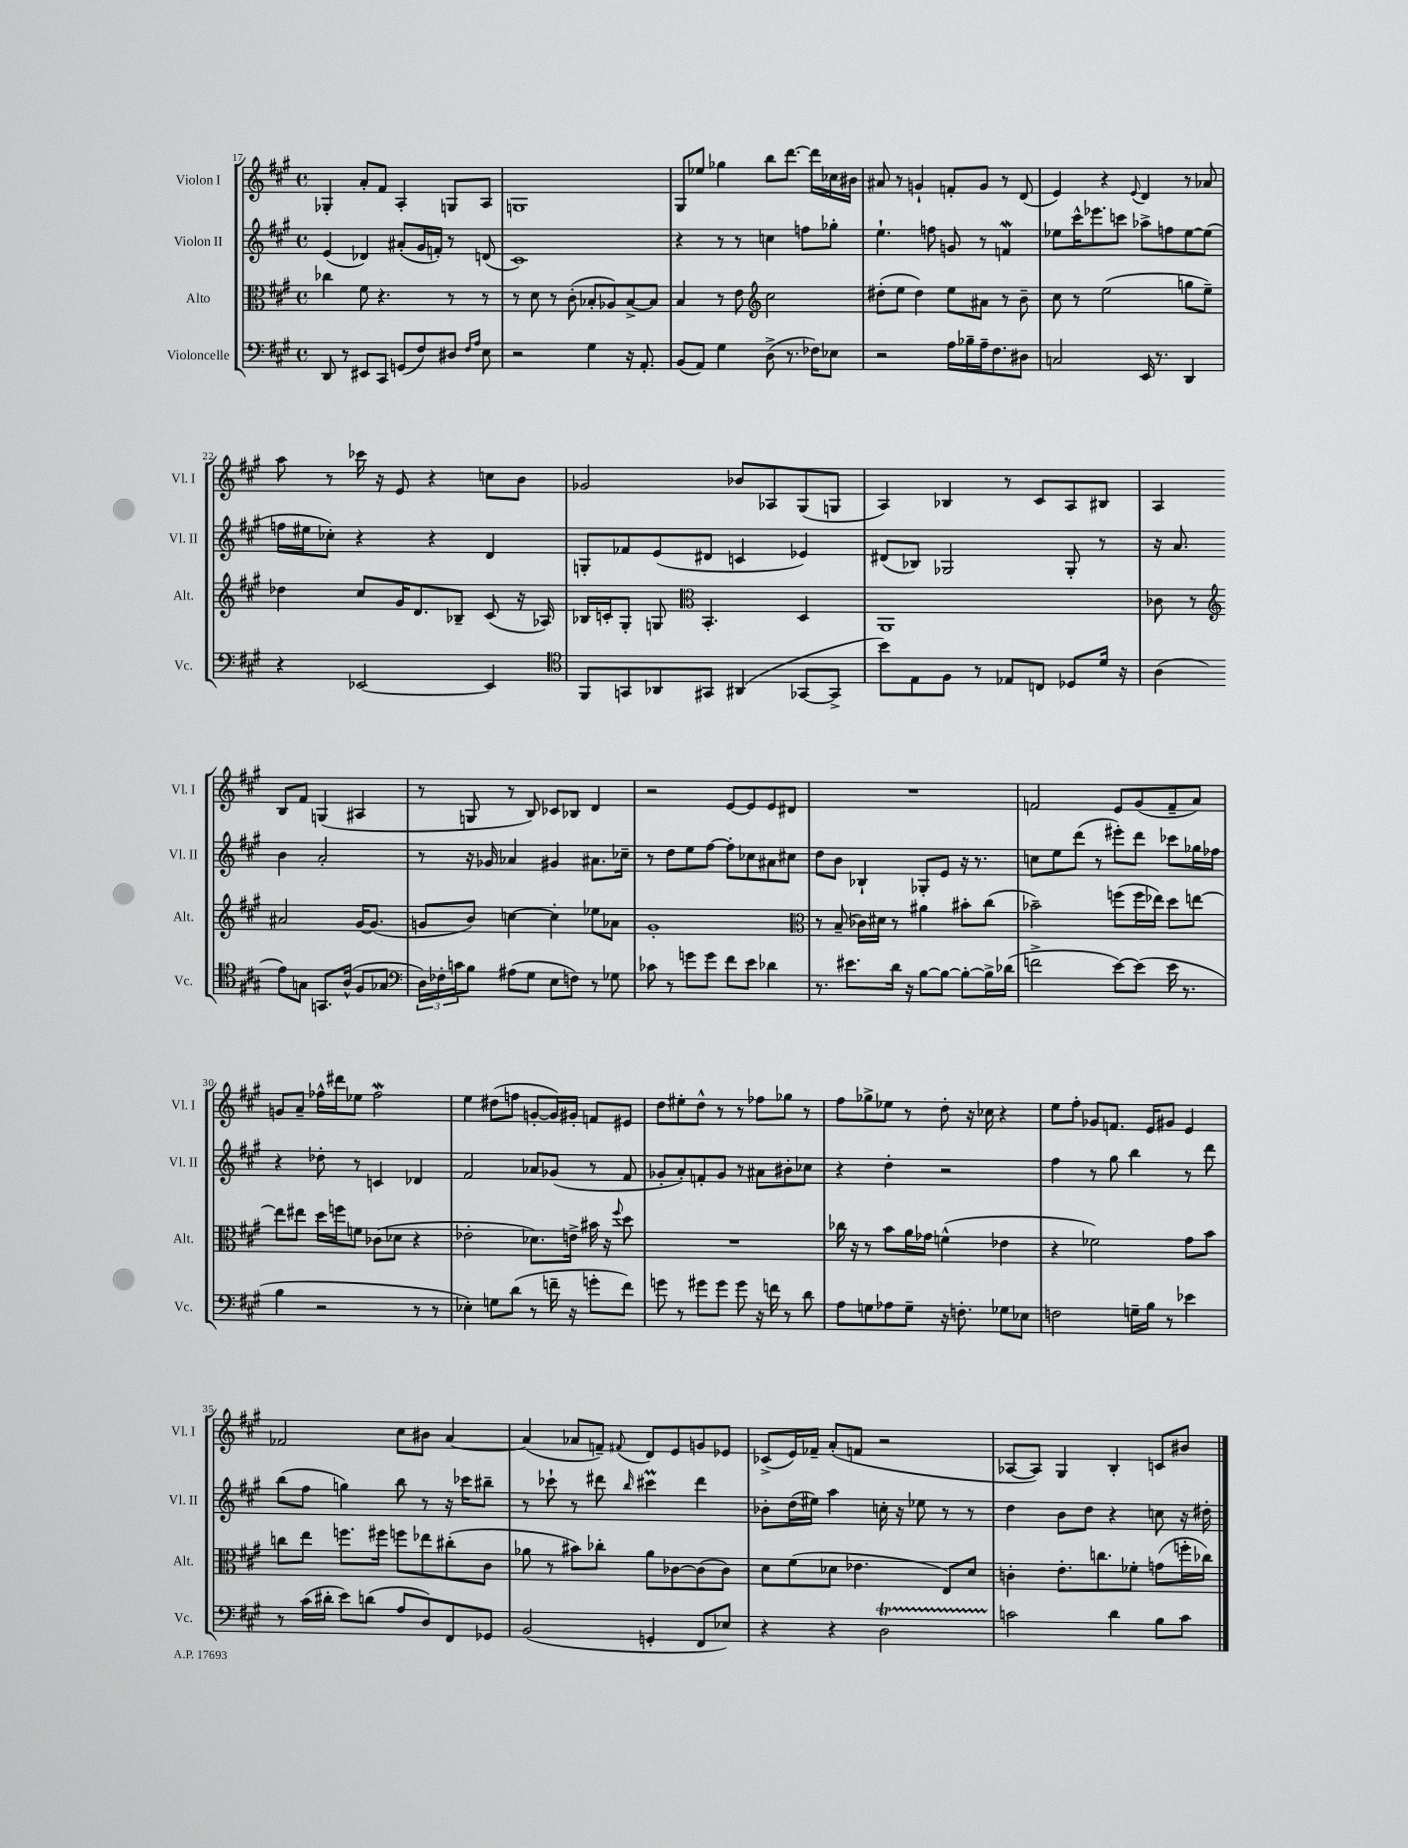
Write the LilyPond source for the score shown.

<<
\new StaffGroup <<
\new Staff = "s0" \with { instrumentName = "Violon I" shortInstrumentName = "Vl. I" } {
    \clef treble \key a \major \defaultTimeSignature \time 4/4
    ges4-. a'8-. fis'8 a4-. g8 a8 |
    g1 |
    gis8 ees''8 ges''4 b''8 d'''8.~ d'''16 ces''16 bis'16 |
    ais'8 r8 g'4-! f'8-. g'8 r8 d'8( |
    e'4) r4 \appoggiatura { e'8 } d'4 r8 aes'8 |
    a''8 r8 ces'''16 r16 e'8 r4 c''8 b'8 |
    ges'2 bes'8 aes8 gis8( g8 |
    a4) bes4 r8 cis'8 a8 bis8 |
    a4 b8 fis'8 g4( ais4 |
    r8 g8 r8 b8) ces'8 bes8 d'4 |
    r2 e'8~ e'8 e'8 dis'8 |
    R1 |
    f'2 e'8 gis'8( f'8-- a'8) |
    g'8 a'8-- fes''16-^ dis'''16 ees''8 fes''2\mordent |
    e''4 dis''8( f''8 g'8~-. g'16) gis'16-. f'8 eis'8 |
    d''8 eis''8-. d''8-^ r8 r8 fes''8 ges''8 r8 |
    fis''8 ges''8-> ees''8 r8 d''8-. r16 ces''16 r4 |
    e''8 fis''8-. ges'8 f'8. e'16 gis'8 e'4 |
    fes'2 cis''8 bis'8 a'4~ |
    a'4( aes'8 f'8--) \appoggiatura { fis'8 } d'8 e'8 g'8 ees'8 |
    ces'8->( e'16) fes'16-- a'8-.( f'8 r2 |
    aes8~ aes8) gis4 b4-. c'8 bis'8 \bar "|." |
}
\new Staff = "s1" \with { instrumentName = "Violon II" shortInstrumentName = "Vl. II" } {
    \clef treble \key a \major \defaultTimeSignature \time 4/4
    e'4( des'4) ais'8-.( gis'16 f'16-.) r8 d'8( |
    cis'1) |
    r4 r8 r8 c''4 f''8 ges''8-. |
    e''4.-! f''8 g'8 r8 f'4\mordent |
    ees''8 cis'''16-^ ees'''8. c'''8 aes''8-> f''8 ees''8~ ees''8( |
    f''16 eis''16 ces''8-.) r4 r4 d'4 |
    g8-. fes'8 e'8( dis'8 c'4 ees'4) |
    dis'8( bes8) ges2 ges8-. r8 |
    r16 a'8. b'4 a'2-. |
    r8 r16 ges'16 aes'4 gis'4 ais'8. ces''16-- |
    r8 d''8 e''8 fis''8~ fis''8-. ces''8 ais'8 cis''8 |
    d''8 b'8 bes4-! ges8-. e'8 r16 r8. |
    c''8 e''8 d'''8( r8 eis'''8-.) d'''8 ces'''8 ges''16 fes''16 |
    r4 des''8-. r8 c'4 des'4 |
    fis'2 aes'8 ges'8( r8 fis'8 |
    ges'8-. a'8-.) f'8-. ges'8 r8 ais'8 bis'8-. ces''8 |
    r4 d''4-. r2 |
    fis''4 r8 gis''8 b''4 r8 d'''8 |
    b''8( fis''8 g''4) b''8 r8 r16 ces'''16 bis''8-- |
    r8 ces'''8-! r8 dis'''8 \grace { b''16 } cis'''4\prall dis'''4 |
    bes'8-. d''16( eis''16) a''4 c''16-. r16 ees''8 r8 r8 |
    d''4 b'8 d''8 r4 c''8 r16 dis''16-. \bar "|." |
}
\new Staff = "s2" \with { instrumentName = "Alto" shortInstrumentName = "Alt." } {
    \clef alto \key a \major \defaultTimeSignature \time 4/4
    ces''4 fis'8 r4. r8 r8 |
    r8 d'8 r8 cis'8-.( bes8-. aes8) bes8~-> bes8 |
    b4 r8 e'8 \clef treble cis''2 |
    dis''8-.( e''8 dis''4) e''8 ais'8 r8 b'8-- |
    cis''8 r8 e''2( g''8 e''8--) |
    des''4 cis''8 gis'16 d'8. bes8-- cis'8( r16 aes16) |
    bes16 c'16-. gis8-. g8 \clef alto b,4.-. d4 |
    a,1 |
    ces'8 r8 \clef treble ais'2 gis'16~ gis'8.( |
    g'8 b'8) c''4~ c''4-. ees''8 aes'8 |
    gis'1-. |
    \clef alto r8 b8--( ces'16) dis'16 r8 ais'4 bis'8-. cis''8( |
    bes'2--) f''8( f''16 ees''16) d''8 e''8~ |
    e''8 eis''8 d''16 f''16 f'8 ces'8( des'8 r4 |
    ees'2-. des'8.) e'16-> bis'16 r16 \appoggiatura { fis''8 } d''8 |
    R1 |
    ces''16 r16 r8 b'8 a'16 ges'16 f'4-^( ees'4 |
    r4 fes'2) gis'8 b'8 |
    c''8 e''8 f''8. fis''16 f''8 ees''8 cis''8-.( cis'8 |
    aes'8 r8 bis'8) ces''8-. aes'8 ces'8~ ces'8( ces'8) |
    d'8 fis'8( des'8 ees'4. e8) des'8 |
    c'4-. e'8.-. c''8. fes'8-. g'8( f''16-. ces''16) \bar "|." |
}
\new Staff = "s3" \with { instrumentName = "Violoncelle" shortInstrumentName = "Vc." } {
    \clef bass \key a \major \defaultTimeSignature \time 4/4
    d,8 r8 eis,8 cis,8 g,8( fis8) dis8 \grace { fis16 a16 } e8 |
    r2 gis4 r16 a,8.-. |
    b,8( a,8) gis4 d8->( r8. fes16) ees8 |
    r2 a16 bes16-- a16-- fis8. dis8 |
    c2 e,16 r8. d,4 |
    r4 ees,2~ ees,4 |
    \clef tenor fis,8 g,8 aes,8 gis,8 ais,4( ges,8~ ges,8-> |
    b'8) e8 fis8 r8 ees8 c8 des8 d'16 r16 |
    a4( e'8) g8 g,8. a16-^( fis8 ges8 |
    \clef bass \tuplet 3/2 { d16) fes16-. c'16 } b8 ais8( gis8 e8 f8) r8 ges8 |
    ces'8 r8 g'8 g'8 fis'8 e'8 des'4 |
    r8. eis'8. d'16 r16 b8~ b8~ b8~-. b16-> des'16( |
    f'2-> e'8~) e'8( e'16 r8. |
    b4 r2 r8 r8 |
    ees4-.) g8 d'8( r8 f'16-- r16 g'8-. f'8) |
    g'8 r8 gis'8 gis'8 gis'8 r16 f'16 r8 d'8 |
    a8 g8 aes8 g8-- r16 f8.-. ges8 ees8 |
    f2 g16-- b16 r8 ees'4 |
    r8 cis'16( dis'16-. e'8) d'8( a8 d8) fis,8 ges,8 |
    b,2( g,4-. fis,8 ees8) |
    r4 r4 d2\startTrillSpan |
    c'2\stopTrillSpan d'4 b8 c'8 \bar "|." |
}
>>
>>
\layout { \context { \Score currentBarNumber = #17 } }
